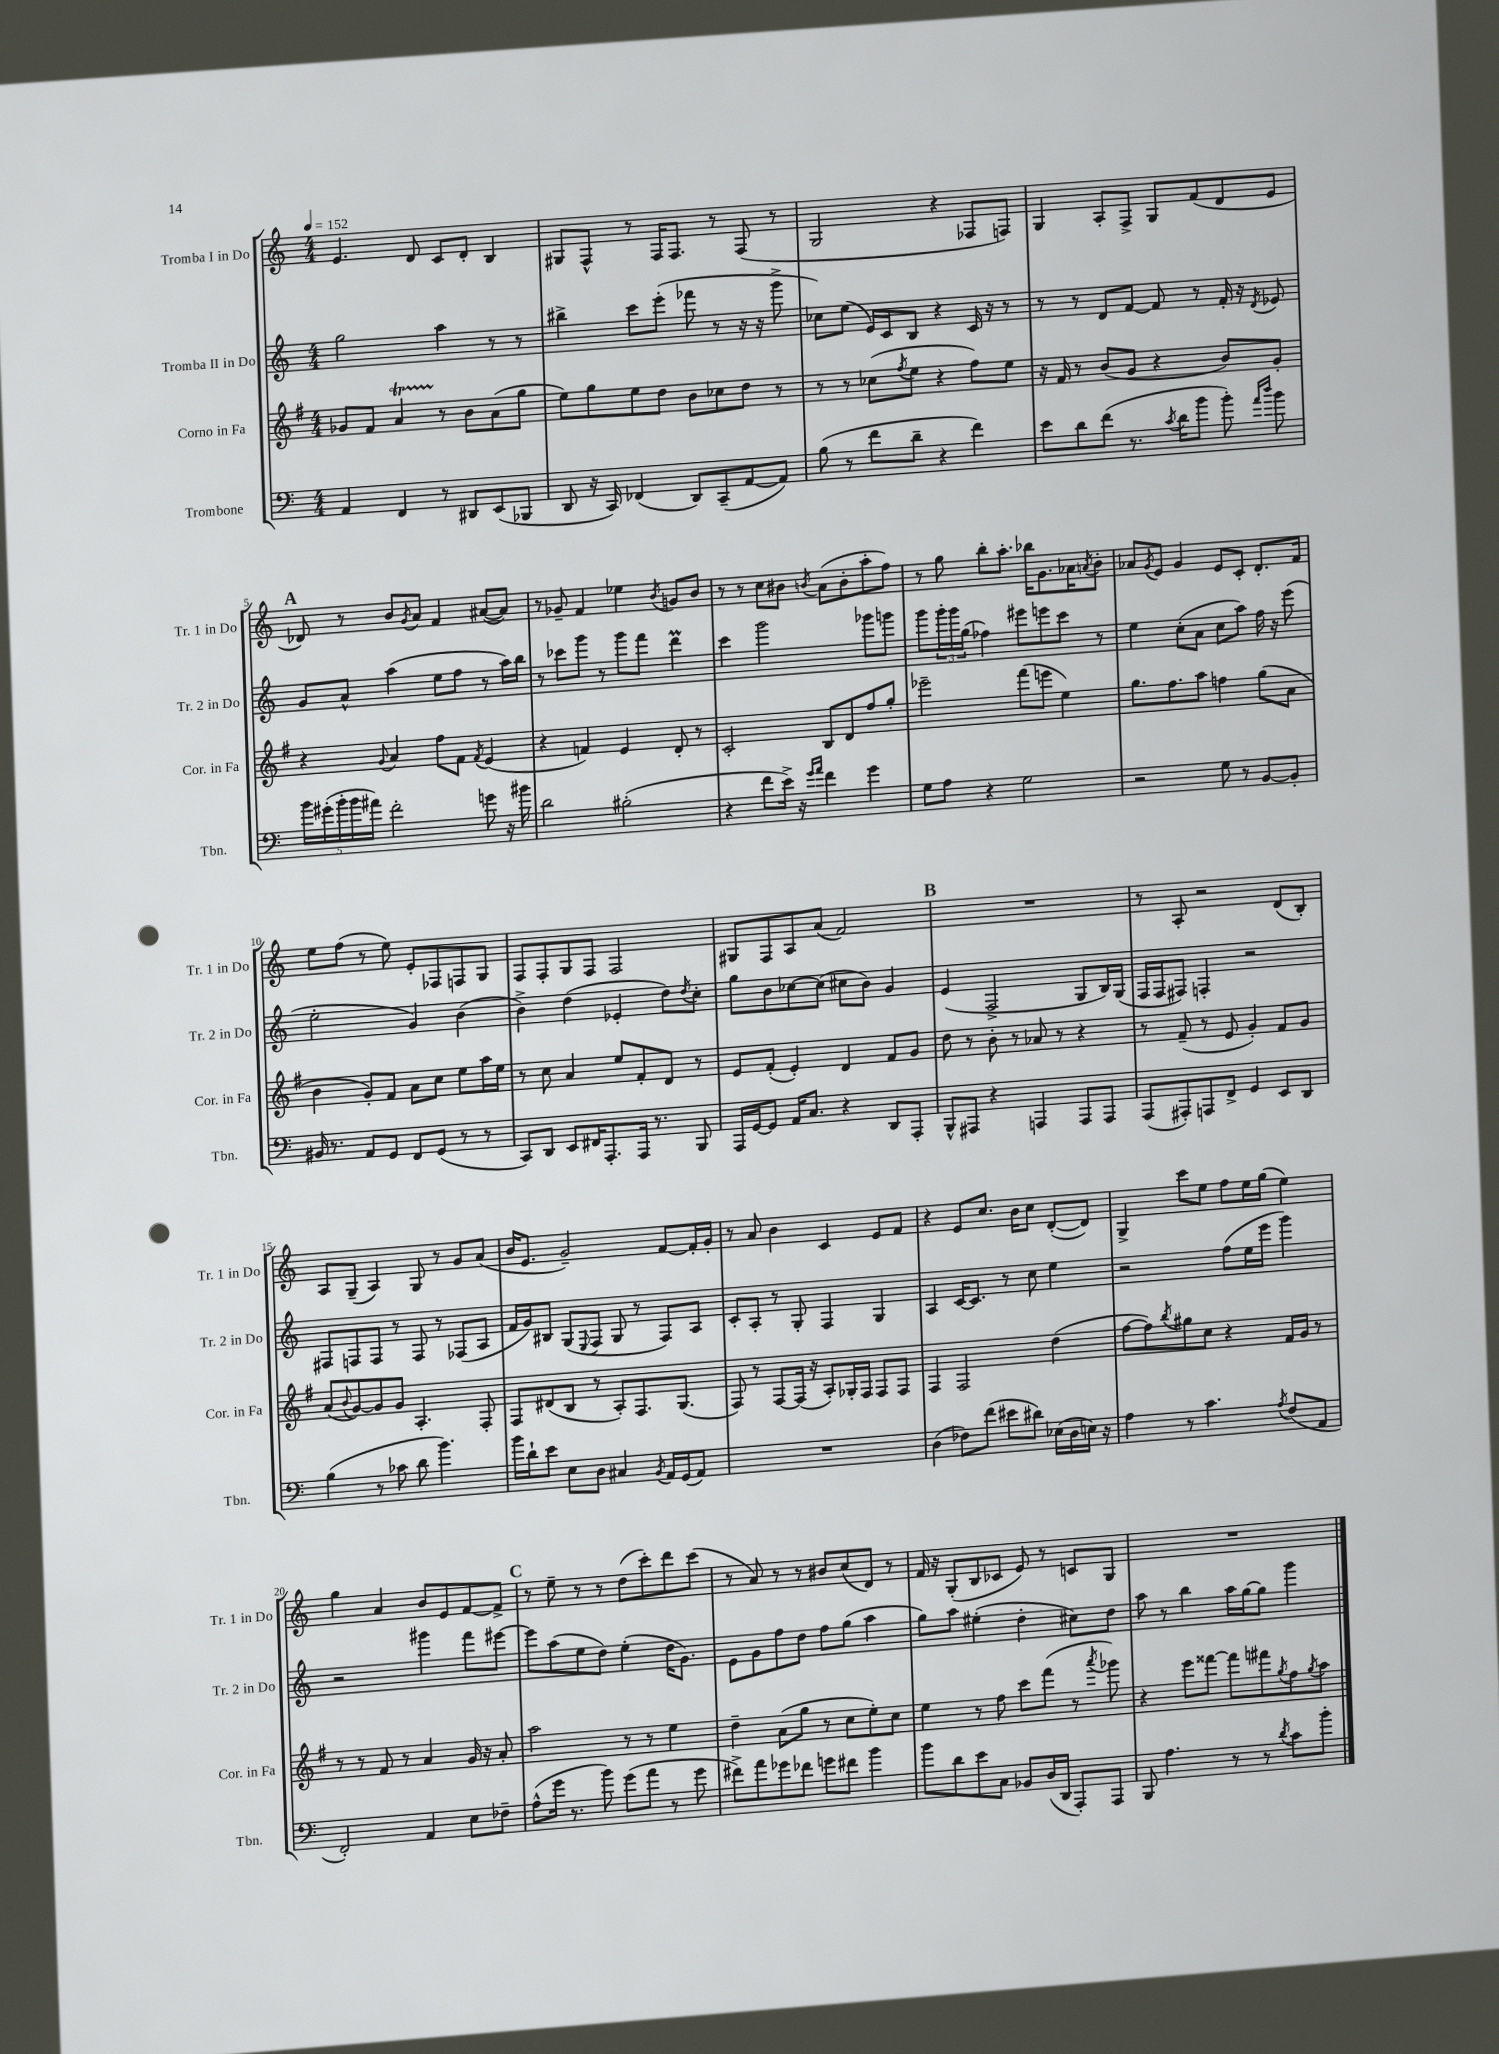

**kern	**kern	**kern	**kern
*staff4	*staff3	*staff2	*staff1
*clefF4	*clefG2	*clefG2	*clefG2
*k[]	*k[f#]	*k[]	*k[]
*M4/4	*M4/4	*M4/4	*M4/4
*MM152	*MM152	*MM152	*MM152
4AA	8g-	2gg	4.e
.	8f#	.	.
4FF	4a	.	.
.	.	.	8d
8r	8r	4aa	8c
8DD#	8b	.	8d'
(8EE	(8a	8r	4B
8BBB-	8gg	8r	.
=	=	=	=
8DD	8ee)	4bb#^	8G#
16r	8gg	.	8F^^
16CC)	.	.	.
(4FF-	8ee	8ccc	8r
.	8dd	(8eee'	16F
.	.	.	8.F
8DD)	8b	8fff-	.
(8CC~	8cc-	8r	8r
[8AA	8dd	16r	(8F
.	.	16r	.
8AA])	8r	8ggg^	8r
=	=	=	=
(8B	8r	8cc-)	2G
8r	8r	(8ee	.
8f	(8cc-	16e)	.
.	.	16c	.
.	8qff#	.	.
8d~	8ee	8B	.
4r	4r	4r	4r
4f)	8ff#)	16c	8F-
.	.	16r	.
.	8ee	8r	8F)
=	=	=	=
8e	16r	8r	4G
.	16f#	.	.
8d	8r	8r	.
(8f	(8b	8d	8A'
8.r	8g	[8f	8F^
.	4r	8f]	8G
8qc	.	.	.
16d	.	.	.
8b	.	8r	(8f
8b')	8b)	16f'	8d
.	.	16r	.
16qqa	.	.	.
16qqdd	.	8qd	.
8b	8g'	8e-	8e
=	=	=	=
20b	4r	8g	8d-)
(20g#'	.	.	.
20b'	.	.	.
.	.	8a^^	8r
20b	.	.	.
20a#)	.	.	.
.	8qqg	.	.
2f'	4a	(4aa	8b
.	.	.	8qg
.	.	.	8a
.	8ff#	8ee	4f
.	8f#	8ff	.
.	8qf#	.	.
8g	(4e	8r	([8a#
16r	.	16aa)	8a#])
16b#	.	16bb	.
=	=	=	=
2d	4r	8r	8r
.	.	8ccc-	8g-~
.	4f)	8ggg	4f
.	.	8r	.
(2B#'	4e	8ggg	4ee-
.	.	8fff	.
.	.	.	8qb
.	8d'	4ddd	8g
.	8r	.	8b
=	=	=	=
4r	2c'	4ccc	8r
.	.	.	8r
8f	.	2ggg	8cc
16e^)	.	.	8b#
16r	.	.	.
16qqg	.	.	.
16qqa	.	.	8qb
4f	8B	.	(8a
.	8d	.	8b'
4g	8ff#	8ggg-	8aa'
.	8gg'	8ggg	8ff)
=	=	=	=
8G	2eee-~	8ggg	8r
8A	.	24ggg'	8gg
.	.	24ggg	.
.	.	(24gg	.
4r	.	4ff-)	8bb'
.	.	.	8.aa'
2G	(8fff#	8eee#	.
.	.	.	16bb-
.	8eee	8eee	8.g
.	4ee)	8ccc	.
.	.	.	16a-
.	.	.	8qa
.	.	8r	8b'
=	=	=	=
2r	8.gg	4ee	8a-
.	.	.	8qg
.	.	.	8e
.	8.ff#	.	.
.	.	(8cc'	4g
.	8aa	8a	.
8G	4ff	8cc	8e
8r	.	8aa)	8c'
[8BB	(8gg	16ff	8.d'
.	.	16r	.
8BB']	8a	(8eee	.
.	.	.	16f
=	=	=	=
16BB#	4b	2ee'	8ee
8.r	.	.	.
.	.	.	(8ff
8AA	8g')	.	8r
8GG	8f#	.	8ee)
8FF	8a	4g)	8e'
(8GG	8cc	.	8F-
8r	8ee	(4b	8F
8r	16aa	.	8G
.	16ee	.	.
=	=	=	=
8CC)	8r	4b^)	8F
8DD	8cc	.	8F'
8EE	4a	(4dd	8G
16FF#	.	.	8F
8.AAA'	.	.	.
.	8ee	4e-'	2F
16AAA	8f#'	.	.
8.r	.	.	.
.	8d	8dd)	.
.	.	8qdd	.
8BBB	8r	8cc'	.
=	=	=	=
16AAA	8e	8gg	8G#
[16GG	.	.	.
8GG]	(8f#'	8b	8F
16AA	4e')	[8cc-	8A
8.C	.	.	.
.	.	(8cc-]	(8a
4r	4d	8cc#	2f)
.	.	8b)	.
8DD	8f#	4g	.
8AAA'	8g	.	.
=	=	=	=
8BBB^^	8dd	(4e	1r
8AAA#	8r	.	.
4r	8b'	2F^	.
.	8r	.	.
4AAA	8a-	.	.
.	8r	.	.
8AAA	4r	8G	.
8AAA	.	16B)	.
.	.	(16G	.
=	=	=	=
(8AAA	8r	16F	8r
.	.	16F	.
8AAA#')	(8f#~	8F#)	8A'
8AAA	8r	4F'	2r
8FF^	8e	.	.
4GG	4g')	2r	.
8EE	8f#	.	(8d
8DD	8g	.	8B')
=	=	=	=
(4B	(8a	8F#	8A
.	8qqb	.	.
.	[8g)	8F	(8G~
8r	8g]	8F	4A)
8c-	8g	8r	.
8d	4.A'	8F	8G
4.b)	.	8r	8r
.	.	(8F-	8g
.	8F#'	8A	(8a
=	=	=	=
16b	8F#	16f	16b
16d`	.	16g)	8.e
8e	(8d#	8B#	.
8E	8B	(8G	2g~)
.	.	8qqE	.
8D	8r	8F	.
4C#	8A')	8G	.
.	8.F#	8r	.
8qBB	.	.	.
16AA	.	8F)	[8f
(16GG	(8.G	.	.
8AA)	.	8A	16f']
.	.	.	16g'
=	=	=	=
1r	8F#)	8c'	8r
.	8r	8A'	8a
.	[8F#	8r	4b
.	(16F#]	8G'	.
.	16r	.	.
.	8A')	4F	4c
.	16G-'	.	.
.	16F#	.	.
.	8F#	4G	8e
.	8F#	.	8f
=	=	=	=
(4D	4F#	4A	4r
8F-)	2F#	[16c	8e
.	.	8.c]	.
(8f	.	.	8.cc
8e#	.	8r	.
.	.	.	16b
8d#)	.	8cc	8cc
(16E-	(4dd	4ee	([8d'
16D	.	.	.
16E)	.	.	8d])
16r	.	.	.
=	=	=	=
4A	[8ff#	2r	4G^
.	8ff#])	.	.
.	8qbb	.	.
8r	8gg#	.	8ccc
4.c	8cc	.	8ee
.	4r	(8ff	8ff
.	.	16ee	16ee
.	.	16eee	(16gg
8qA	.	.	.
(8F	16f#	4ggg)	4ee)
.	16g	.	.
8AA	8r	.	.
=	=	=	=
2FF')	8r	2r	4gg
.	8r	.	.
.	8f#	.	4a
.	8r	.	.
4AA	4a	4ggg#	8b
.	.	.	8e
8E	16g	8fff	[8f
.	16r	.	.
8F-~	8a'	[8eee#	8f^]
=	=	=	=
(8A^^	2aa	8eee#]	8r
16g	.	(8aa	8ee~
8.r	.	.	.
.	.	8ee	8r
8b)	.	8dd)	8r
(8g	8r	(4ee'	(8dd
8a	8r	.	8ccc')
8r	4ee	16dd	8ddd
.	.	8.g)	.
8g	.	.	(8ccc
=	=	=	=
8f#^)	4dd~	8e	8r
8a	.	8g	8a)
8g-	(8a	8ff	8r
8f-	8gg	8dd	8r
8g	8r	8ff	8b#
8f#	8cc	(8gg	(8cc
4b	8ee')	4aa	8d)
.	8cc	.	8r
=	=	=	=
8b	4ee	8gg)	16f
.	.	.	16r
8d	.	8aa	(8G'
8e	8r	(4ee#'	8B
8C	8ff#	.	8c-
8BB-	8ccc	4dd'	8e)
(16D	(8fff#	.	8r
16DD	.	.	.
8AAA')	8r	8cc#)	8c
.	8qaaa	.	.
8AAA	8ggg-)	8dd	8G
=	=	=	=
8BBB	4r	8aa	1r
4.A	.	8r	.
.	8eee	4bb	.
.	[8fff##	.	.
8r	8fff##]	16aa	.
.	.	[16gg	.
8r	8fff#	8gg]	.
8qd	8qgg	.	.
8c	8ff#	4ggg	.
.	8qgg	.	.
8b'	8aa	.	.
==	==	==	==
*-	*-	*-	*-
